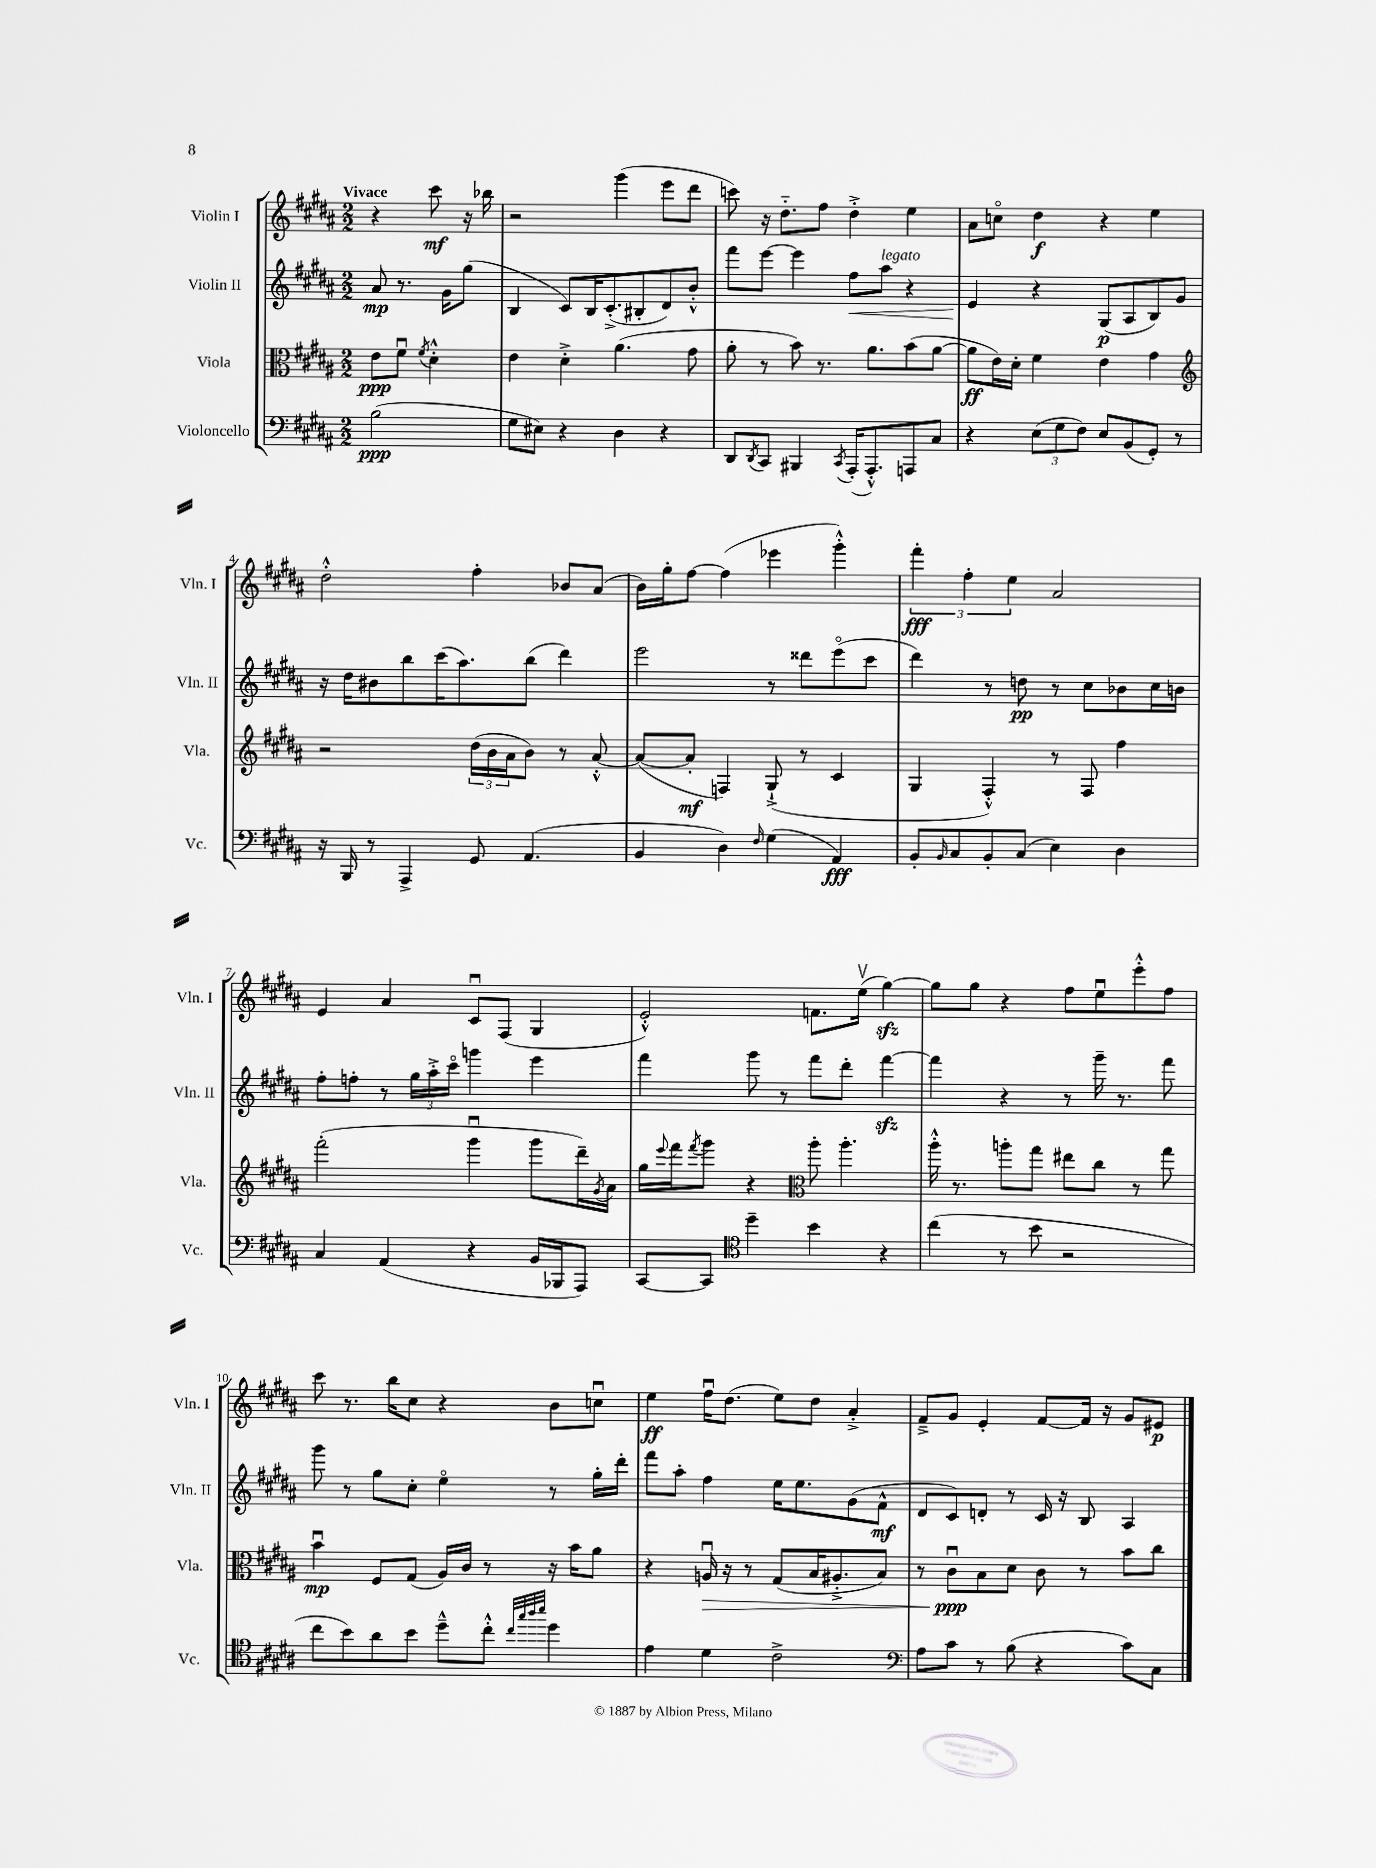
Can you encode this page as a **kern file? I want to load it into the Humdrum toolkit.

**kern	**kern	**kern	**kern
*staff4	*staff3	*staff2	*staff1
*clefF4	*clefC3	*clefG2	*clefG2
*k[f#c#g#d#a#]	*k[f#c#g#d#a#]	*k[f#c#g#d#a#]	*k[f#c#g#d#a#]
*M2/2	*M2/2	*M2/2	*M2/2
(2B\	8e\L	8a#/	4r
.	8f#u\J	8.r	.
.	8qf#/	.	.
.	4d#'^^\	.	8ccc#\
.	.	16g#\LK	.
.	.	(8gg#\J	16r
.	.	.	16bb-\
=	=	=	=
8G#\L	4e\	4B/	2r
8E#\J)	.	.	.
4r	4d#'^\	8c#/L)	.
.	.	16B/K	.
.	.	(8.c#'^/	.
4D#\	(4.a#\	.	(4ggg#\
.	.	8B#'/	.
4r	.	8d#/)	8eee\L
.	8g#\	8b'^^/J	8ddd#\J
=	=	=	=
8DD#/L	8a#'\	8fff#\L	8ccc\)
8qDD#/	.	.	.
8CC#/J	8r	[8eee\J	16r
.	.	.	8.dd#'~\L
4BBB#/	8b\)	4eee\]	.
.	8.r	.	8ff#\J
8qCC#/	.	.	.
(16AAA#'/LK	.	8ff#\L	4dd#'^\
8.AAA#'^^/)	8.a#\L	.	.
.	.	8aa#\J	.
8AAA/	(8b\	4r	4ee\
8C#/J	[8a#\J	.	.
=	=	=	=
4r	8a#\]L	4e/	8a#\L
.	16e\L)	.	8cco\J
.	16d#'\JJ	.	.
(12E\L	4f#\	4r	4dd#\
12G#\	.	.	.
12F#\J)	.	.	.
8E/L	4e\	(8G#/L	4r
(8BB/	.	8A#/	.
8GG#'/J)	4g#\	8B/)	4ee\
8r	.	8g#/J	.
=	=	=	=
*	*clefG2	*	*
16r	2r	16r	2dd#'^^\
16BBB/	.	16dd#\LK	.
8r	.	8b#\	.
4AAA#^/	.	8bb\	.
.	.	(16ccc#\K	.
.	.	8.aa#\)	.
8GG#/	(24dd#\LL	.	4ff#'\
.	24b\	.	.
.	24a#\J	.	.
(4.AA#/	8b\J)	(8bb\J	.
.	8r	4ddd#\)	8b-/L
.	[8a#'^^/	.	(8a#/J
=	=	=	=
4BB/	(8a#/_L	2eee\	16b\LL)
.	.	.	16gg#'\J
.	8a#'/]J	.	[8ff#\J
4D#\)	4F/)	.	(4ff#\]
16qqF#/	.	.	.
(4G#\	(8G#`^/	8r	4eee-\
.	8r	8ddd##\L	.
4AA#/)	4c#/	(8eeeo\	4ggg#'^^\)
.	.	8ccc#\J	.
=	=	=	=
8BB'/L	4G#/	4ddd#\)	6fff#'\
16qqBB/	.	.	.
8C#/	.	.	.
.	.	.	6ff#'\
8BB'/	4F#'^^/)	8r	.
.	.	.	6ee\
(8C#/J	.	8dd\	.
4E\)	8r	8r	2a#/
.	8F#/	8cc#\L	.
4D#\	4ff#\	8b-\	.
.	.	16cc#\L	.
.	.	16b\JJ	.
=	=	=	=
4C#/	(2fff#'\	8ff#'\L	4e/
.	.	8ff'\J	.
(4AA#/	.	8r	4a#/
.	.	24gg#\LL	.
.	.	24aa#'^\	.
.	.	24ccc#o\JJ	.
4r	4ggg#u\	4ggg\	8c#u/L
.	.	.	(8F#/J
16BB/LL	8ggg#\L	4eee\	4G#/
16BBB-/J	.	.	.
8AAA#/J)	16ddd#~\L)	.	.
.	8qg#/	.	.
.	16a#\JJ	.	.
=	=	=	=
[8CC#/L	16gg#\LL	4fff#\	2e'^^/)
.	8qqeee/	.	.
.	16fff#\J	.	.
.	8qfff#/	.	.
8CC#/]J	8ggg#\J	.	.
*clefC4	*	*	*
4dd#~\	4r	8ggg#\	.
.	.	8r	.
*	*clefC3	*	*
4b\	8aa#'\	8fff#\L	8.f\L
.	4.aa#'\	8ddd#'\J	.
.	.	.	(16eev\Jk
4r	.	[4fff#\	[4gg#\)
=	=	=	=
(4cc#\	16aa#'^^\	4fff#\]	8gg#\]L
.	8.r	.	.
.	.	.	8gg#\J
8r	8aa'\L	4r	4r
8b\	8gg#\J	.	.
2r	8ee#\L	8r	8ff#\L
.	8cc#\J	16ggg#~\	8eeu\
.	.	8.r	.
.	8r	.	8eee'^^\
.	8gg#\	8fff#\	8ff#\J
=	=	=	=
8cc#\L	4bu\	8ggg#\	8ccc#\
8b\)	.	8r	8.r
8a#\	8F#/L	8gg#\L	.
.	.	.	16bb\LK
8b\J	(8G#/J	8cc#'\J	8cc#\J
8dd#~^^\L	16A#/LL)	4eeo\	4r
.	16c#/JJ	.	.
8cc#'^^\J	8r	.	.
32qqcc#/LLL	.	.	.
32qqgg#/	.	.	.
32qqaa#/	.	.	.
32qqbb/JJJ	.	.	.
4dd#\	16r	8r	8b\L
.	16b\LK	.	.
.	8a#\J	16gg#'\LL	8ccu\J
.	.	16ddd#'\JJ	.
=	=	=	=
4e\	4r	8fff#\L	4ee\
.	.	8aa#'\J	.
4d#\	16Au/	4ff#\	16ff#u\LK
.	16r	.	(8.dd#\J
.	8r	.	.
2c#^\	(8G#/L	16ee\LK	8ee\L)
.	.	8.ee\	.
.	16B/K	.	8dd#\J
.	8.A#'^/	.	.
.	.	(8g#\	4a#'^/
.	8B/J)	8f#^^\J	.
=	=	=	=
*clefF4	*	*	*
8A#\L	8r	8d#/L	8f#~^/L
8c#\J	8c#u\L	8c#/)	8g#/J
8r	8B\	8d'/J	4e'/
(8B\	8d#\J	8r	.
4r	8c#\	16c#/	[8f#/L
.	.	16r	.
.	8r	8B/	16f#/]Jk
.	.	.	16r
8c#\L)	8b\L	4A#/	8g#/L
8C#\J	8cc#\J	.	8e#/J
==	==	==	==
*-	*-	*-	*-
